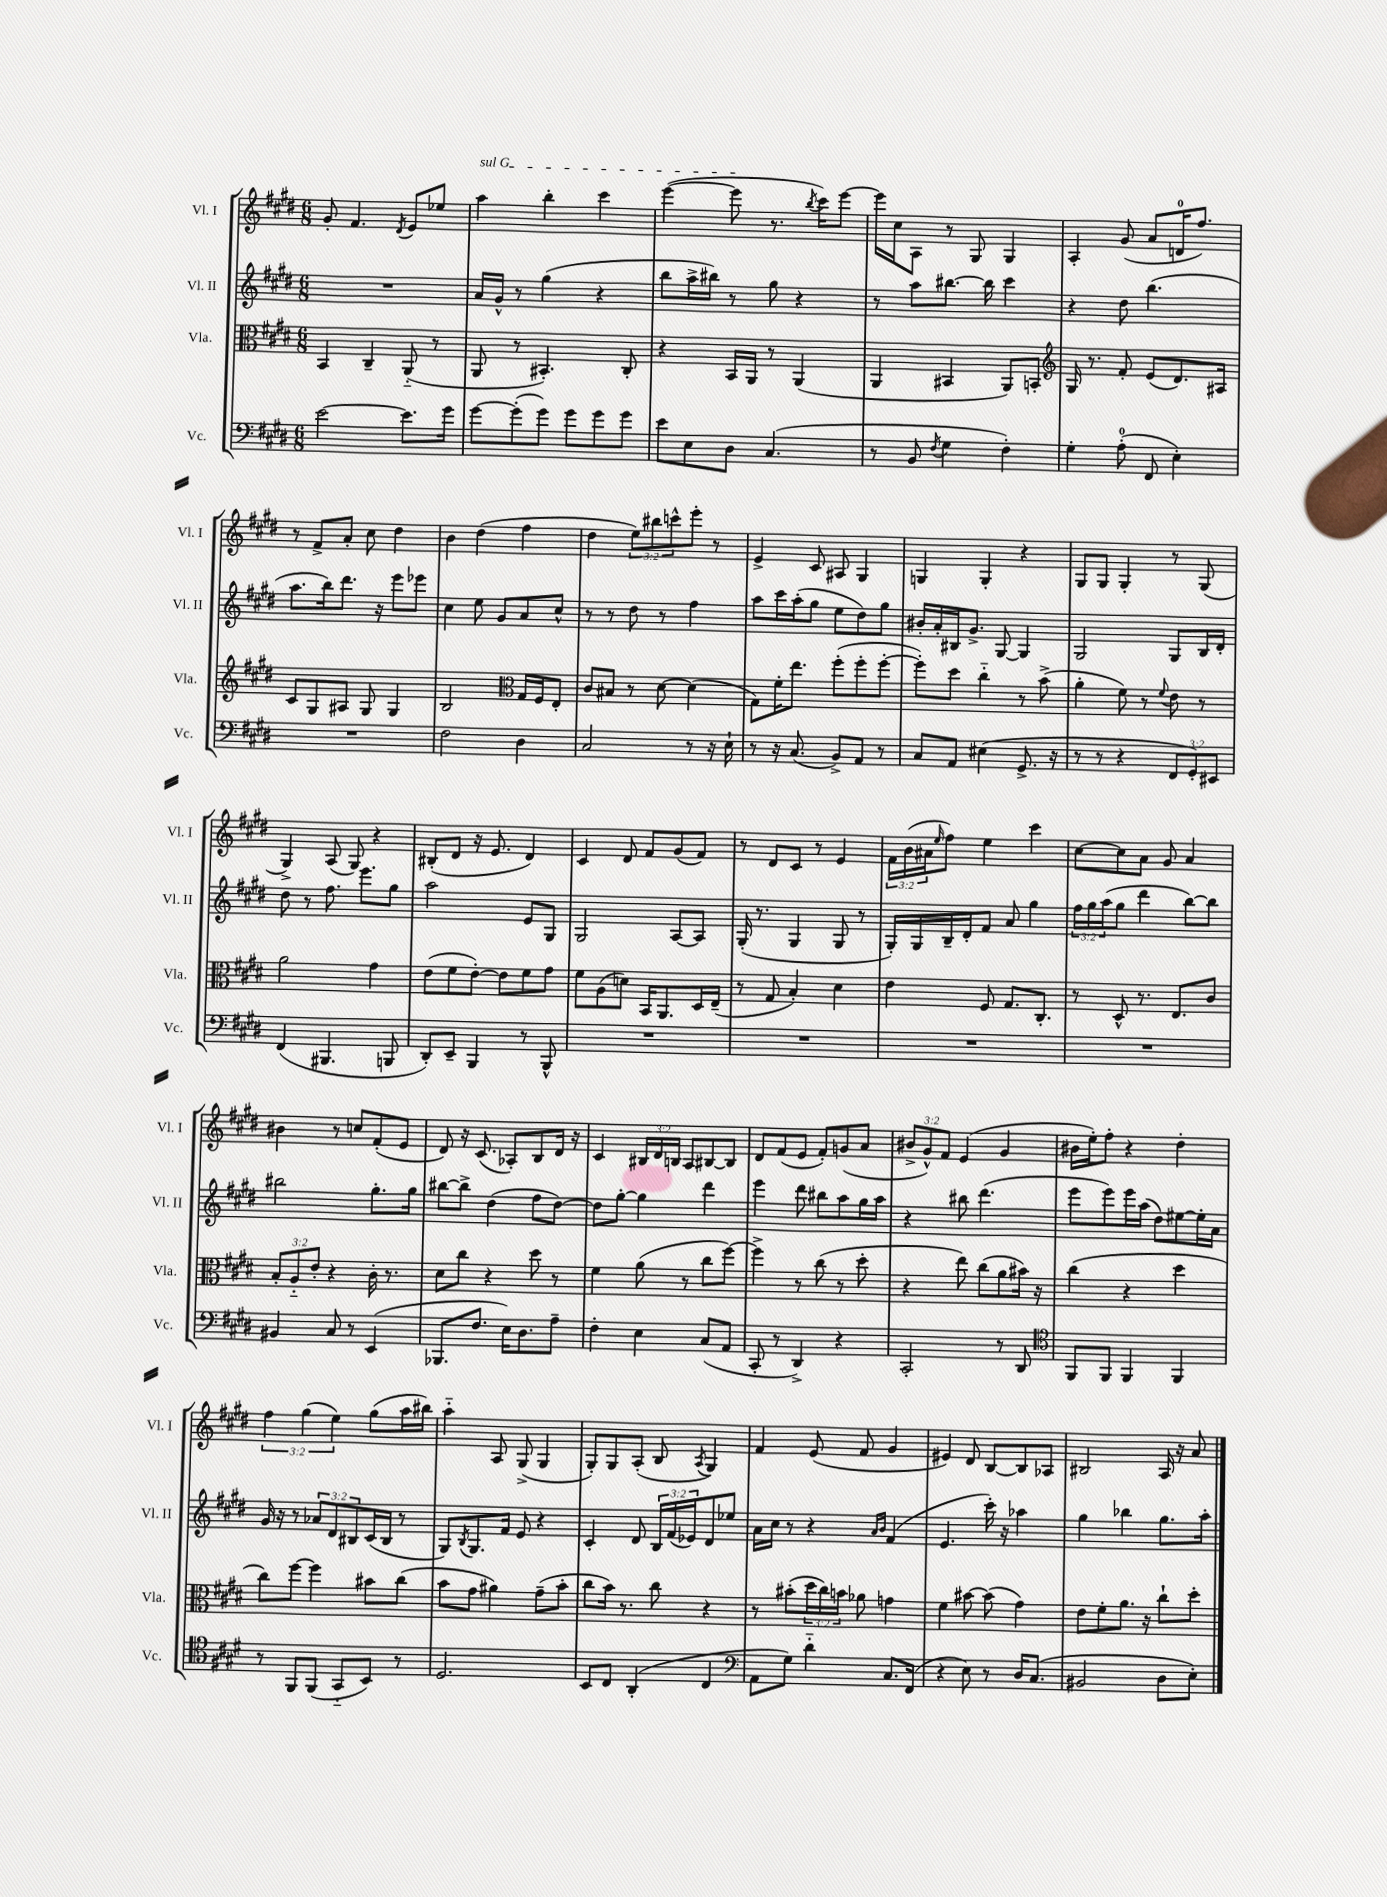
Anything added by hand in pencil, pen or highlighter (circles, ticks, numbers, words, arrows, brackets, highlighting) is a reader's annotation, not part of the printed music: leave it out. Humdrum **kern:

**kern	**kern	**kern	**kern
*staff4	*staff3	*staff2	*staff1
*clefF4	*clefC3	*clefG2	*clefG2
*k[f#c#g#d#]	*k[f#c#g#d#]	*k[f#c#g#d#]	*k[f#c#g#d#]
*M6/8	*M6/8	*M6/8	*M6/8
[2e	4BB	2.r	8g#'
.	.	.	4.f#
.	4C#~	.	.
.	.	.	8qd#
8.e]	(8AA'~	.	8e
.	8r	.	8ee-
16g#	.	.	.
=	=	=	=
[8g#	8AA	16a	4aa
.	.	16g#^^	.
(8g#']	8r	8r	.
8g#)	4.BB#')	(4gg#	4bb'
8g#	.	.	.
8g#	.	4r	4ccc#
8g#	8C#'	.	.
=	=	=	=
8e	4r	8bb	([4eee
8E	.	16aa^	.
.	.	16bb#)	.
8D#	16BB	8r	8eee]
.	16AA	.	.
(4.C#	8r	8gg#	8.r
.	(4AA	4r	.
.	.	.	8qbb
.	.	.	16ccc#)
.	.	.	[8eee
=	=	=	=
8r	4AA	8r	16eee]
.	.	.	16cc#
8BB	.	8aa	8A
8qF#	.	.	.
4G#	4BB#	[8.bb#	8r
.	.	.	8G#
.	.	16bb#]	.
4F#')	8AA)	4ccc#	4G#
.	8BB'	.	.
=	=	=	=
*	*clefG2	*	*
4G#'	16G#	4r	4A'
.	8.r	.	.
(8A'	8f#'	8dd#	(8g#
8FF#	(8e	(4.bb	8a
4E')	8.d#)	.	16d
.	.	.	8.ff#)
.	16A#	.	.
=	=	=	=
2.r	8c#	8.aa	8r
.	8G#	.	8f#^
.	.	16bb)	.
.	8A#	8.ddd#	8a'
.	8G#	.	8cc#
.	.	16r	.
.	4G#	8eee	4dd#
.	.	8eee-	.
=	=	=	=
2F#	2B	4cc#	4b
.	.	8ee	(4dd#
.	.	8g#	.
*	*clefC3	*	*
4D#	16G#	8a	4ff#
.	16F#	.	.
.	8E'	8cc#^^	.
=	=	=	=
2C#	8c#	8r	4dd#
.	8B#	8r	.
.	8r	8dd#	12ee)
.	.	.	12bb#
.	[8d#	8r	.
.	.	.	12ccc^^
8r	(4d#]	4ff#	8eee'
16r	.	.	8r
16E`	.	.	.
=	=	=	=
8r	8G#)	8aa	4e^
16r	16f#'	16ccc#	.
(8.C#	8.ee	(16aa'	.
.	.	8gg#	8c#
8BB^)	(8ff#'	8ee	8A#
8AA	8ff#'	8dd#)	4G#
8r	[8ff#'	8gg#	.
=	=	=	=
8C#	8ff#'])	16b#'	4G
.	.	16a'	.
8AA	8dd#	16B#	.
.	.	8.g#^	.
(4E#	4cc#'~	.	4G'
.	.	[8G#	.
8.GG#^	8r	4G#]	4r
.	(8b^	.	.
16r	.	.	.
=	=	=	=
8r	4a'	2G#	8G#
8r	.	.	8G#
4r	8f#)	.	4G#'
.	8r	.	.
.	8qqf#	.	.
12FF#	8e	8G#	8r
12GG#')	.	.	.
.	8r	16B	(8G#
12EE#	.	.	.
.	.	16d#'	.
=	=	=	=
(4FF#	2a	8dd#	4G#^)
.	.	8r	.
4.BBB#	.	8.ff#	(8A
.	.	.	8G#)
.	.	8.eee	.
.	4g#	.	4r
8BBB	.	8gg#	.
=	=	=	=
8DD#')	(8e	2aa	(8B#'
8EE~	8f#	.	8d#
4BBB	[8e')	.	16r
.	.	.	8.e
.	8e]	.	.
8r	8f#	8e	4d#)
8BBB^^	8g#	8G#	.
=	=	=	=
2.r	8f#	2G#	4c#
.	(8A	.	.
.	8d)	.	8d#
.	16BB	.	8f#
.	8.AA	.	.
.	.	[8A	(8g#
.	16D#	8A]	8f#)
.	(16E~	.	.
=	=	=	=
2.r	8r	(16G#'	8r
.	.	8.r	.
.	8G#	.	8d#
.	4B')	4G#	8c#
.	.	.	8r
.	4d#	8G#	4e
.	.	8r	.
=	=	=	=
2.r	4e	16G#')	24f#
.	.	.	(24b
.	.	16G#	.
.	.	.	24a#
.	.	.	16qqee
.	.	16B~	8ff#)
.	.	16d#'	.
.	8F#	8f#	4ee
.	8.G#	8a	.
.	.	4gg#	4ccc#
.	8.C#'	.	.
=	=	=	=
2.r	8r	24ff#	[8cc#
.	.	24gg#	.
.	.	(24aa	.
.	8D#^^	8gg#	8cc#]
.	8.r	4ddd#	8a
.	.	.	8g#
.	8.E	.	.
.	.	[8bb)	4a
.	8c#	8bb]	.
=	=	=	=
4BB#	12B'	2bb#	4b#
.	12A'~	.	.
.	12e'	.	.
8C#	4r	.	8r
8r	.	.	8cc
(4EE	16c#'	8.gg#'	(8f#'
.	8.r	.	.
.	.	.	8e
.	.	16gg#	.
=	=	=	=
8.BBB-	8d#	[8bb#	8d#)
.	8cc#	8bb#^]	16r
8.F#	.	.	(8.c#
.	4r	(4dd#	.
16E)	.	.	8A-')
8.D#	.	.	.
.	8dd#	8ff#	8B
8A~	8r	[8dd#)	16d#
.	.	.	16r
=	=	=	=
4F#'	4f#	8dd#]	4c#
.	.	[8gg#'	.
4E	(8a	4gg#]	24B#
.	.	.	24d#
.	.	.	24B
.	8r	.	8A
(8C#	8cc#	4ddd#	[8B#
8AA	[8ff#)	.	8B#]
=	=	=	=
8CC#'	4ff#^]	4eee	8d#
8r	.	.	(8f#
4DD#^)	8r	8ddd#	8e
.	(8cc#	8bb#	8f#')
4r	8r	8aa	(8g
.	8dd#'	16gg#	8a
.	.	16aa	.
=	=	=	=
2CC#'	4r	4r	12b#^
.	.	.	12g#^^)
.	.	.	12f#
.	8ee)	8bb#	(4e
.	(8cc#	(4.ddd#	.
8r	8a	.	4g#
8DD#	16b#)	.	.
.	16r	.	.
=	=	=	=
*clefC4	*	*	*
8FF#	(4cc#	8eee	16b#
.	.	.	16ee')
8FF#	.	8eee)	8ff#'
4FF#	4r	16eee	4r
.	.	(16aa	.
.	.	8dd#)	.
4FF#	4dd#	[8ee#	4dd#'
.	.	16ee#']	.
.	.	16a	.
=	=	=	=
8r	8cc#)	16g#	6ff#
.	.	16r	.
8FF#	[8ff#	8r	.
.	.	.	(6gg#
(8FF#	4ff#]	12a-	.
.	.	12d#	6ee)
8GG#'~	.	.	.
.	.	12B#	.
8BB)	8b#	(16c#	(8gg#
.	.	16B#	.
8r	(8cc#	8r	16aa
.	.	.	16bb#)
=	=	=	=
2.D#	8b	8G#)	4aa'~
.	.	8qB	.
.	8g#	8.G#	.
.	4a#)	.	8A
.	.	16f#	.
.	.	8e	(8G#^
.	(8g#~	4r	4G#
.	8b'	.	.
=	=	=	=
8BB	8cc#	4c#'	8G#')
8C#	16b)	.	8G#
.	8.r	.	.
(4AA'	.	8d#	(8A'
.	8cc#	24B	8B
.	.	(24f#	.
.	.	24e-)	.
.	.	.	8qA
4C#	4r	8d#	4G#)
.	.	8ee-	.
=	=	=	=
*clefF4	*	*	*
8AA	8r	16a	4f#
.	.	16cc#	.
8G#)	(8b#'	8r	.
4d#'~	24dd#	4r	(8e
.	24cc#)	.	.
.	24b	.	.
.	8a-	.	8f#
.	.	16qqa	.
.	.	16qqb	.
8.C#	4g	(4f#	4g#
(16FF#	.	.	.
=	=	=	=
4r	4f#	4.e	4e#)
8E)	[8b#	.	8d#
8r	(8b#]	16ccc#')	[8B
.	.	16r	.
16D#	4g#)	4aa-	8B]
(8.C#	.	.	.
.	.	.	8A-
=	=	=	=
2BB#	8e	4gg#	2B#
.	8f#'	.	.
.	8.a	4bb-	.
.	16r	.	.
8D#	8cc#`	8.gg#	16A
.	.	.	16r
8E')	8dd#'	.	8a
.	.	16aa'	.
==	==	==	==
*-	*-	*-	*-
